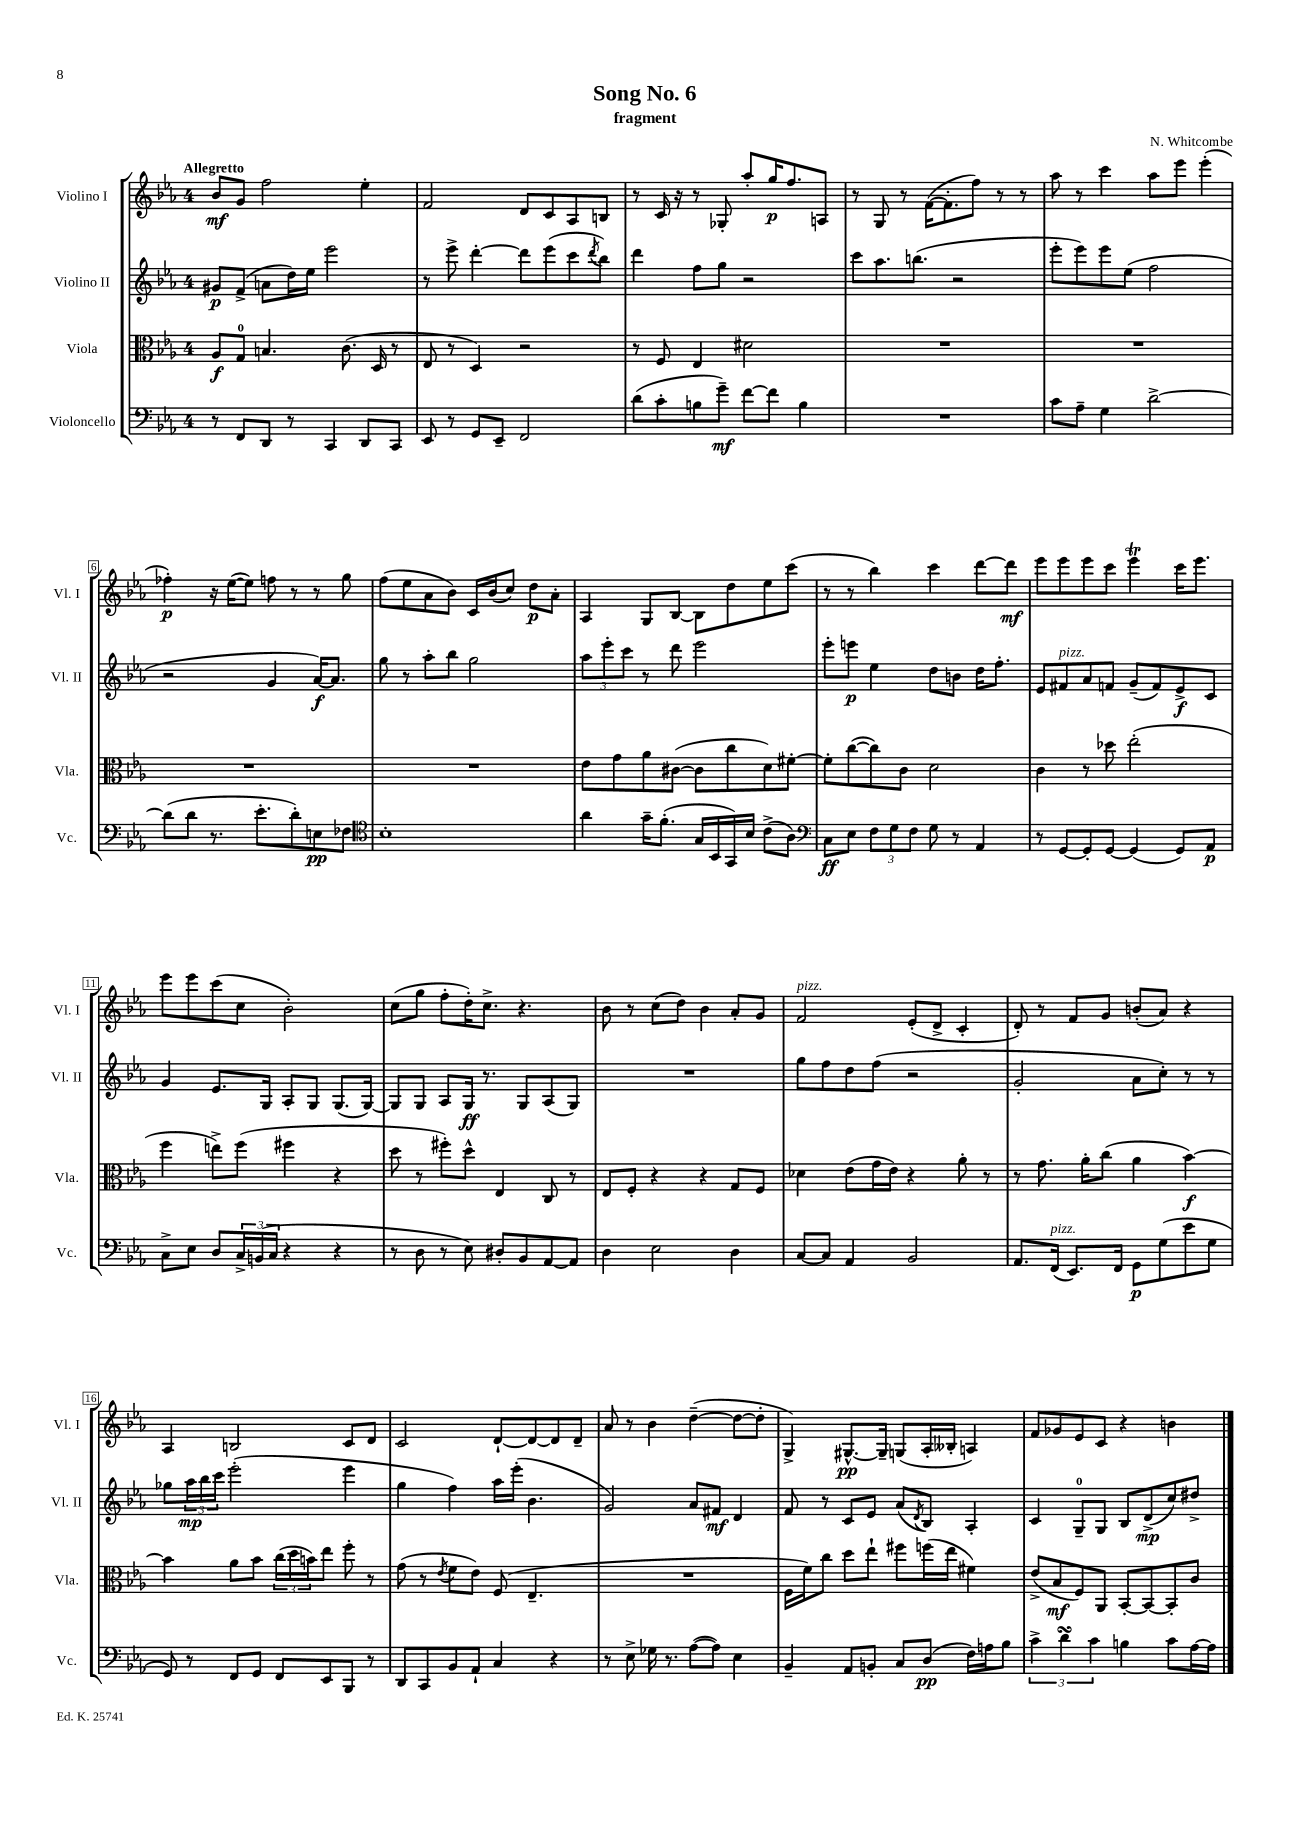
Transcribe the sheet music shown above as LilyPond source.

\header { title = "Song No. 6" composer = "N. Whitcombe" subtitle = "fragment" }
<<
\new StaffGroup <<
\new Staff = "s0" \with { instrumentName = "Violino I" shortInstrumentName = "Vl. I" } {
    \clef treble \key ees \major \once \override Staff.TimeSignature.style = #'single-digit \time 4/4 \tempo "Allegretto"
    bes'8\mf g'8 f''2 ees''4-. |
    f'2 d'8 c'8 aes8 b8 |
    r8 c'16 r16 r8 ges8-. aes''8-. g''16\p f''8. a8 |
    r8 g8 r8 f'16~( f'8.-. f''8) r8 r8 |
    aes''8 r8 c'''4 aes''8 ees'''8 ees'''4-.( |
    fes''4-.\p) r16 ees''16~( ees''8) f''8 r8 r8 g''8 |
    f''8( ees''8 aes'8 bes'8) c'16 bes'16( c''8) d''8\p aes'8-. |
    aes4 g8 bes8~ bes8 d''8 ees''8 c'''8( |
    r8 r8 bes''4) c'''4 d'''8~ d'''8\mf |
    ees'''8 ees'''8 ees'''8 c'''8 ees'''4\trill c'''16 ees'''8. |
    ees'''8 ees'''8 c'''8( c''8 bes'2-.) |
    c''8( g''8 f''8-. d''16-.) c''8.-> r4. |
    bes'8 r8 c''8( d''8) bes'4 aes'8-. g'8 |
    f'2^\markup { \italic "pizz." } ees'8-.( d'8-> c'4-. |
    d'8-.) r8 f'8 g'8 b'8-.( aes'8) r4 |
    aes4 b2 c'8 d'8 |
    c'2 d'8~-! d'8~ d'8 d'8-- |
    aes'8 r8 bes'4 d''4~--( d''8~ d''8-. |
    g4->) gis8.~-^\pp gis16-- g8( aes16-. beses16-. a4) |
    f'8 ges'8 ees'8 c'8 r4 b'4 \bar "|." |
}
\new Staff = "s1" \with { instrumentName = "Violino II" shortInstrumentName = "Vl. II" } {
    \clef treble \key ees \major \once \override Staff.TimeSignature.style = #'single-digit \time 4/4
    gis'8\p f'8->( a'8 d''16) ees''16 ees'''2 |
    r8 ees'''8-> d'''4~-. d'''8 ees'''8( c'''8 \acciaccatura { d'''8 } bes''8) |
    d'''4 f''8 g''8 r2 |
    c'''8 aes''8. b''8.( r2 |
    ees'''8-. ees'''8) ees'''8 ees''8( f''2 |
    r2 g'4 aes'16~\f) aes'8. |
    g''8 r8 aes''8-. bes''8 g''2 |
    \tuplet 3/2 { aes''8 ees'''8-. c'''8 } r8 d'''8 ees'''2 |
    ees'''8-. e'''8\p ees''4 d''8 b'8 d''16 f''8.-. |
    ees'8 fis'8^\markup { \italic "pizz." } aes'8 f'8 g'8--( f'8) ees'8->\f c'8 |
    g'4 ees'8. g16 aes8-. g8 g8.( g16~) |
    g8 g8 aes8 g16\ff r8. g8 aes8( g8) |
    R1 |
    g''8 f''8 d''8 f''8( r2 |
    g'2-. aes'8 c''8-.) r8 r8 |
    ges''8 \tuplet 3/2 { aes''16\mp bes''16 c'''16 } ees'''2-.( ees'''4 |
    g''4 f''4) aes''16 ees'''16-.( bes'4. |
    g'2) aes'8 fis'8\mf d'4 |
    f'8 r8 c'8 ees'8 aes'8( \acciaccatura { d'8 } bes8) aes4-. |
    c'4 g8-0-- g8 bes8 d'8->\mp( c''8) dis''8-> \bar "|." |
}
\new Staff = "s2" \with { instrumentName = "Viola" shortInstrumentName = "Vla." } {
    \clef alto \key ees \major \once \override Staff.TimeSignature.style = #'single-digit \time 4/4
    aes8\f g8-0 b4. c'8.( d16 r8 |
    ees8 r8 d4) r2 |
    r8 f8 ees4 dis'2 |
    R1 |
    R1 |
    R1 |
    R1 |
    ees'8 g'8 aes'8 cis'8~( cis'8 c''8 d'8) fis'8~-. |
    fis'8-. c''8~( c''8) c'8 d'2 |
    c'4 r8 des''8 ees''2-.( |
    f''4 e''8->) f''8( fis''4 r4 |
    d''8 r8 fis''8-.) d''8-^ ees4 c8 r8 |
    ees8 f8-. r4 r4 g8 f8 |
    des'4 ees'8( g'16 ees'16) r4 aes'8-. r8 |
    r8 g'8. aes'16-. c''8( aes'4 bes'4~\f) |
    bes'4 aes'8 bes'8 \tuplet 3/2 { c''16( d''16 b'16) } ees''8 f''8-. r8 |
    g'8( r8 \acciaccatura { ees'8 } f'8 ees'8) f8( ees4.-- |
    R1 |
    f16 f'16) c''8 d''8 ees''8-! fis''8 f''16( ees''16 fis'4) |
    ees'8->( bes8\mf f8) aes,8 bes,8~-. bes,8~ bes,8-. c'8 \bar "|." |
}
\new Staff = "s3" \with { instrumentName = "Violoncello" shortInstrumentName = "Vc." } {
    \clef bass \key ees \major \once \override Staff.TimeSignature.style = #'single-digit \time 4/4
    r8 f,8 d,8 r8 c,4 d,8 c,8 |
    ees,8 r8 g,8 ees,8-- f,2 |
    d'8( c'8-. b8 g'8--\mf) f'8~ f'8 b4 |
    R1 |
    c'8 aes8-- g4 d'2~-> |
    d'8( d'8 r8. ees'8.-. d'8-.) e8\pp fes8 |
    \clef tenor bes1-. |
    aes'4 g'16-- f'8.-.( g16 bes,16 g,16) bes16 c'8->( aes8) |
    \clef bass c8\ff ees8 \tuplet 3/2 { f8 g8 f8 } g8 r8 aes,4 |
    r8 g,8~ g,8-. g,8~ g,4( g,8) aes,8\p |
    c8-> ees8 d8 \tuplet 3/2 { c16-> b,16( c16 } r4 r4 |
    r8 d8 r8 ees8) dis8-. bes,8 aes,8~ aes,8 |
    d4 ees2 d4 |
    c8~ c8 aes,4 bes,2 |
    aes,8. f,16^\markup { \italic "pizz." }( ees,8.) f,16 g,8\p g8( ees'8 g8 |
    g,8) r8 f,8 g,8 f,8 ees,8 bes,,8 r8 |
    d,8 c,8 bes,8 aes,8-! c4 r4 |
    r8 ees8-> ges16 r8. aes8~( aes8) ees4 |
    bes,4-- aes,8 b,8-. c8 d8\pp( f16) a16 bes8 |
    \tuplet 3/2 { c'4-> d'4\turn c'4 } b4 c'8 aes16~ aes16 \bar "|." |
}
>>
>>
\layout { \context { \Score \override BarNumber.stencil = #(make-stencil-boxer 0.1 0.3 ly:text-interface::print) } }
